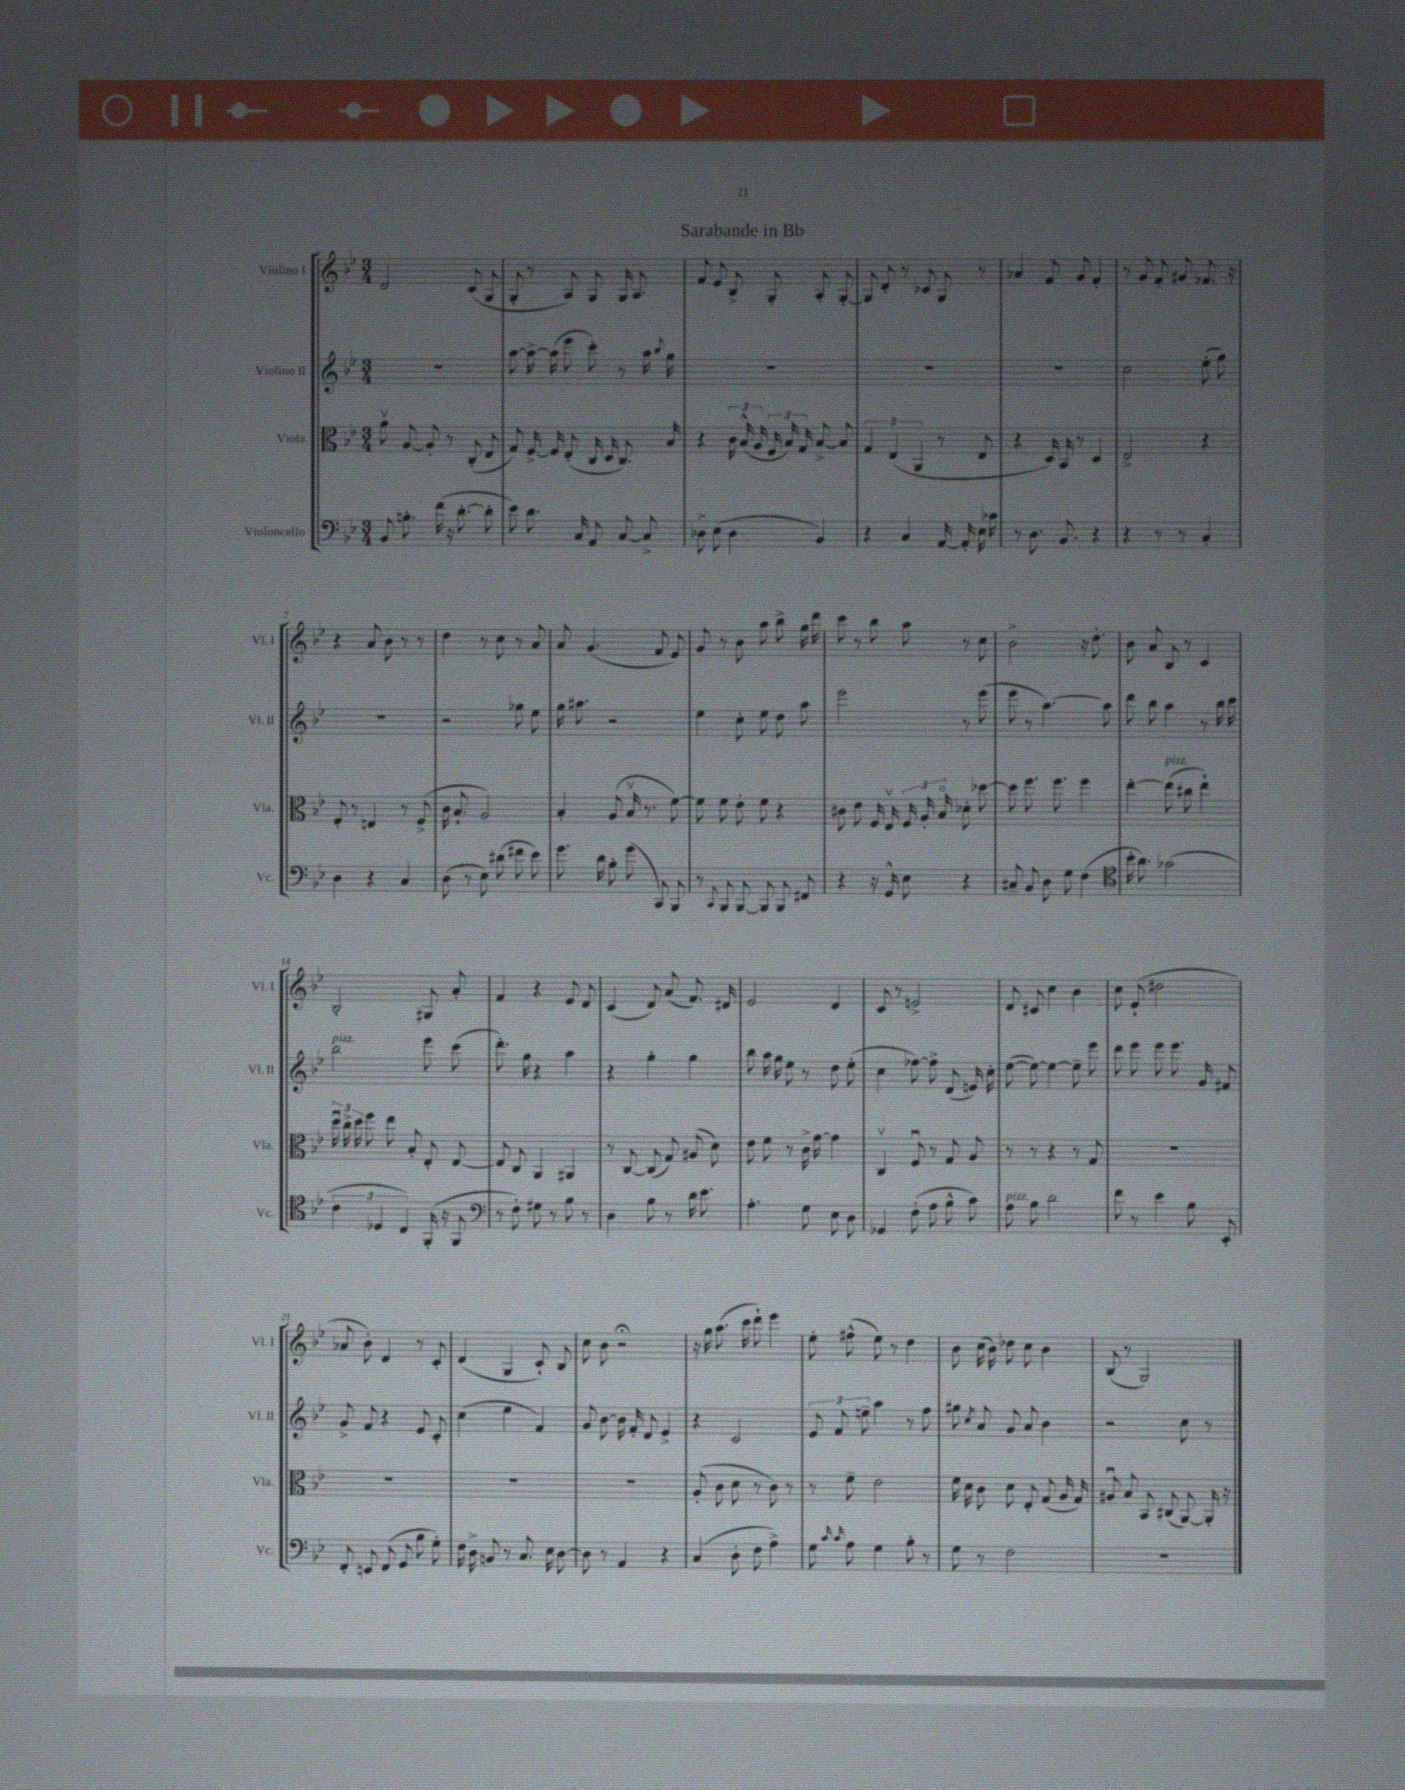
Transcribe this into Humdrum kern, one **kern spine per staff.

**kern	**kern	**kern	**kern
*staff4	*staff3	*staff2	*staff1
*clefF4	*clefC3	*clefG2	*clefG2
*k[b-e-]	*k[b-e-]	*k[b-e-]	*k[b-e-]
*M3/4	*M3/4	*M3/4	*M3/4
8BB-/	8av\	2.r	2d/
8.B'\	[8A/	.	.
.	8A'/]	.	.
(16f\	.	.	.
16r	8r	.	.
[8.d'\	.	.	.
.	(8C'/	.	(8c/
8d'\]	8E-/	.	8G/
=	=	=	=
8e-\)	8G/)	[8aa\	8G'/
8.d\	[16F^/	16aa^\_	8r
.	16F/]	(16aa\]	.
.	(8E-'/	8eee-\	8A/)
16C/	.	.	.
8AA/	16C/	8ccc'\)	8G/
.	16D/	.	.
[8C/	8.C/)	8r	16G/
.	.	.	8.A/
8C^/]	.	16aa\	.
.	.	8qqbb-/	.
.	16B-/	16gg\	.
=	=	=	=
8D-^\	4r	2.r	8f/
(8E-\	.	.	8e-/
4D-\	24c\	.	8B-^/
.	(24B-^^/	.	.
.	24A/	.	.
.	24F/	.	8G'/
.	24B-/)	.	.
.	24G/	.	.
4BB-/)	[8B-^/	.	8A'/
.	8B-/]	.	[8G'/
=	=	=	=
4r	6G/	2.r	8G/]
.	.	.	8d'/
.	(6E-/	.	.
4C/	.	.	8r
.	6AA/	.	.
.	.	.	8c-/
[16AA/	8r	.	8G/
16AA'/]	.	.	.
16E-\	8E-/	.	8r
16c-\	.	.	.
=	=	=	=
8r	4r	2.r	4a-/
8.D\	.	.	.
.	16D/)	.	8f/
8.BB-/	16BB-/	.	.
.	8r	.	8g/
4r	4D/	.	4f'/
=	=	=	=
4r	2E-^/	2cc\	8r
.	.	.	8g/
8r	.	.	8f'/
8r	.	.	8g#/
4C'/	4r	(8ee-'\	8.f-/
.	.	8gg\)	.
.	.	.	16r
=	=	=	=
4D\	8F'/	2.r	4r
.	8r	.	.
4r	4E/	.	8a/
.	.	.	8b-\
4C/	8r	.	8r
.	(8F^/	.	8r
=	=	=	=
(8D\	16c\	2r	4dd\
.	8.B-`/	.	.
8r	.	.	.
8E-\)	2A/)	.	8r
(8d#\	.	.	8cc\
8f#\	.	8gg-\	8r
8e-\)	.	8ee-\	8a/
=	=	=	=
8.g\	4B-'/	16gg\	8a/
.	.	8.aa#\	.
.	.	.	(4.g/
16d\	.	.	.
8B-'\	(8A/	2r	.
(8g\	16B-v/	.	.
.	8.r	.	.
8CC/)	.	.	8f/
8BBB-/	[8f\)	.	8e-/)
=	=	=	=
8r	8f\]	4ee-\	8g/
8qqCC/	.	.	.
8BBB-/	8f\	.	8r
[8BBB-/	8e-'\	8cc'\	8b-\
8BBB-/]	8f\	8ee-\	8aa\
8BBB-/	4r	8dd\	8bb-^\
8FF#/	.	8aa\	16gg\
.	.	.	16ddd\
=	=	=	=
4r	8c#\	2eee-\	8ccc\
.	8e-\	.	8r
16r	16F/	.	8bb-\
16GG^^/	16E-v/	.	.
8E-\	24F/	.	8aa\
.	24A'/	.	.
.	24B-o/	.	.
4r	8d-'\	8r	8r
.	[8dd-\	(8eee-\	8cc\
=	=	=	=
8C#~/	8dd-\]	8eee-\	2b-^\
8BB-/	8.ff\	8r	.
8D\	.	[4.aa\)	.
.	8.ff\	.	.
8G\	.	.	.
(4F\	4ff\	.	16r
.	.	.	8.dd'\
.	.	8aa\]	.
=	=	=	=
*clefC4	*	*	*
16b-'\	[4ee-'\	8ddd\	8b-\
8.a\)	.	.	.
.	.	8bb-\	8a/
(2g-\	(8ee-\]	4aa\	8B-/
.	8cc#\	.	8r
.	4ee-`\)	8r	4c/
.	.	16bb-\	.
.	.	16ccc\	.
=	=	=	=
6c\	24ddu\	2bb-\	2B-'/
.	24cc^\	.	.
.	24dd\	.	.
.	8ff\	.	.
6D-/	.	.	.
.	8ee-\	.	.
6C/)	.	.	.
.	8B-'/	.	.
(16FF'/	8E-'/	8eee-\	8G#/
16r	.	.	.
8FF/	[8E-/	(8ccc\	8a'/
=	=	=	=
*clefF4	*	*	*
8r	8E-/]	8.ddd'\)	4f/
8F'\)	8C/	.	.
.	.	16gg\	.
8G#\	4AA/	4r	4r
8r	.	.	.
8B-\	4AA#/	4aa\	8e-/
8r	.	.	8d/
=	=	=	=
4D\	8r	4r	(4c/
.	[8C/	.	.
8B-\	(8C/]	4gg'\	8d/)
8r	8G/)	.	(8a/
16d\	(8A#/	4gg\	8.f/)
8.e-\	.	.	.
.	8d\)	.	.
.	.	.	16d#/
=	=	=	=
4.A'\	8e-\	8bb-\	2e-/
.	8f\	16aa\	.
.	.	16gg\	.
.	8r	8ee-\	.
8G\	16c^\	8r	.
.	[16g\	.	.
8E-\	4g\]	8dd\	4d/
8D\	.	(8ee-'\	.
=	=	=	=
4GG-/	4Cv/	4cc\	8c/
.	.	.	8r
(8F'\	8Fu/	[8ff-\)	2e^/
8A\	8r	8ff-^\]	.
8B-^^\	8G/	(8d/	.
8c\)	8A/	16e/)	.
.	.	16cc'\	.
=	=	=	=
8A\	8r	([8ee-\	8d/
8B-\	8r	8ee-\_)	8c#/
2d\	4r	4ee-\_	4cc\
.	8r	8ee-~\]	4b-\
.	8G/	8eee-\	.
=	=	=	=
8f\	2.r	8ddd\	8cc\
8r	.	8eee-\	(8e-`/
4e-\	.	8eee-\	2dd#\
.	.	8.eee-\	.
8B-\	.	.	.
.	.	16g/	.
8EE-'/	.	8f#/	.
=	=	=	=
8FF'/	2.r	8g^/	8a-/
8EE/	.	8f/	8b-'\)
(8FF/	.	4r	4d/
8GG/	.	.	.
8B-\	.	8e-/	8r
8G'\)	.	8c'/	8c'/
=	=	=	=
16F\	2.r	(4cc\	(4d/
16D^\	.	.	.
8BB/	.	.	.
8r	.	4ee-\	4G/
8.C/	.	.	.
.	.	4f/)	8c`/)
16E-\	.	.	.
[8D\	.	.	8B-/
=	=	=	=
8D\]	2.r	8g/	8cc\
8r	.	[8b-\	8b-\
4AA/	.	16b-\]	2r;
.	.	16f'/	.
.	.	8d/	.
4r	.	4e-^/	.
=	=	=	=
(4C/	(8A'/	4r	16r
.	.	.	16gg\
.	8c\	.	(8.aa\
8D'\	8d\	2c/	.
.	.	.	16ccc\
8F\	8r	.	8ddd`\)
4A^\)	8c\)	.	4eee-\
.	8r	.	.
=	=	=	=
8G\	8r	12e-/	8ee-'\
.	.	12f/	.
16qqc/	.	.	.
16qqc/	.	.	.
8A\	8f~\	.	(8ff#^^\
.	.	12ee~\	.
4G\	2e-\	4aa\	8ee-\)
.	.	.	8r
8B-'\	.	8r	4dd\
8r	.	8ff\	.
=	=	=	=
8G\	16f\	8gg#\	8b-\
.	16d\	.	.
.	.	8qcc/	.
8r	8c\	8a/	(16cc\
.	.	.	16b-\)
2F\	8d\	8g/	8dd-\
.	8E-'/	8a/	8cc\
.	(8G/	4b-\	4b-\
.	16A/	.	.
.	16G/)	.	.
=	=	=	=
2.r	8A#u/	2r	(8B-/
.	8B-/	.	8r
.	8BB-/	.	2G/)
.	(8C#/	.	.
.	[8AA/)	8cc\	.
.	16AA'/]	8r	.
.	16r	.	.
==	==	==	==
*-	*-	*-	*-
